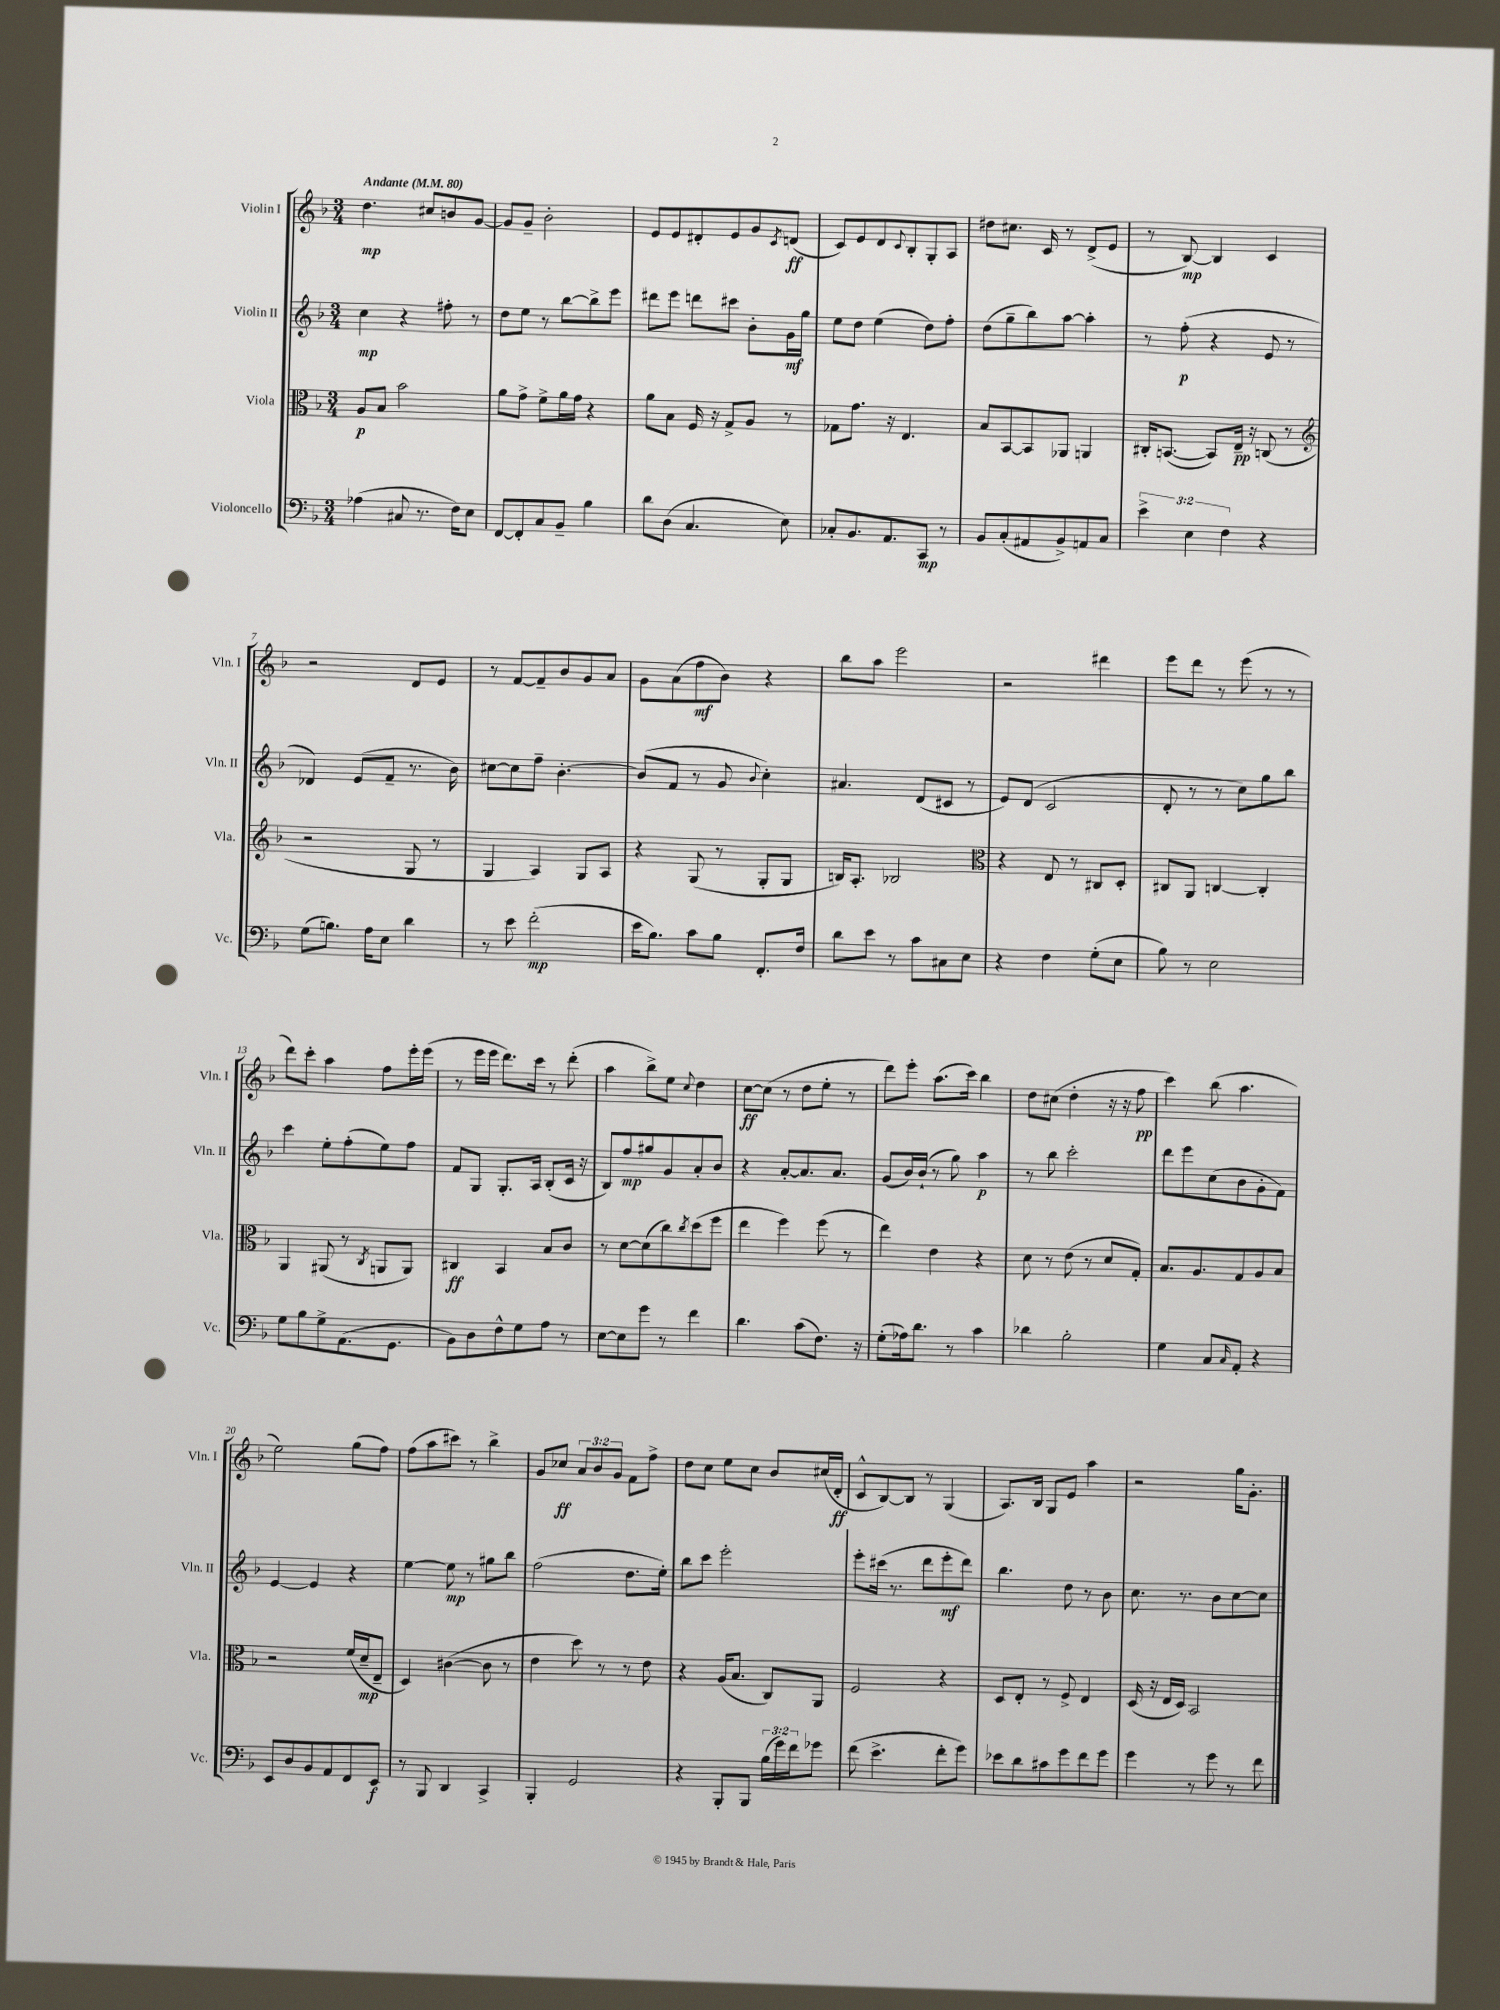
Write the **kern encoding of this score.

**kern	**kern	**kern	**kern
*staff4	*staff3	*staff2	*staff1
*clefF4	*clefC3	*clefG2	*clefG2
*k[b-]	*k[b-]	*k[b-]	*k[b-]
*M3/4	*M3/4	*M3/4	*M3/4
*MM80	*MM80	*MM80	*MM80
(4A-	8A	4cc	4.dd
.	8B-	.	.
8C#	2b-	4r	.
8.r	.	.	8cc#
.	.	8ff#'	8b
16F)	.	.	.
8E	.	8r	[8g
=	=	=	=
[8FF	8a	8dd	8g]
8FF']	8g^	8ee	8g~
8C	8f^	8r	2b-'
8BB-~	16a	[8bb-	.
.	16g	.	.
4B-	4r	8bb-^]	.
.	.	8eee	.
=	=	=	=
8d	8a	8ddd#	8e
(8D	8B-	8eee	8e
4.C	16F	8ddd	8d#'
.	16r	.	.
.	8G^	8ccc#	8e
.	8A	8b-'	8g
.	.	.	8qc
8E)	8r	16g	(8d
.	.	16gg	.
=	=	=	=
8C-'	8G-	8ee	8c)
8.BB-	8.g	8dd	8e
.	.	(4ee	8d
8.AA	16r	.	.
.	.	.	8qqc
.	4.E	.	8B-'
8CC	.	8dd)	8G'
8r	.	8ff'	8A
=	=	=	=
8BB-	8B-	(8dd	8dd#
(8C'	[8BB-	8gg~	8.cc#
8AA#	8BB-]	8bb-)	.
.	.	.	16c
8BB-^)	8AA-	[8aa	8r
8AA	4AA	4aa']	(8d^
8C	.	.	8e
=	=	=	=
6e^	16C#'	8r	8r
.	([8.BB	.	.
.	.	(8ff'	[8B-)
6E	.	.	.
.	8BB])	4r	4B-]
6F	.	.	.
.	16E~	.	.
.	16r	.	.
4r	(8C	8e	4c
.	8r	8r	.
=	=	=	=
*	*clefG2	*	*
(8G	2r	4d-)	2r
8.B)	.	.	.
.	.	(8e	.
16A	.	.	.
8E	.	8f~	.
4d	8G	8.r	8d
.	8r	.	8e
.	.	16b-)	.
=	=	=	=
8r	4G	[8cc#	8r
8e	.	8cc#]	[8f
(2f'	4A)	8ff~	8f~]
.	.	[4.b-'	8b-
.	8G	.	8g
.	8A	.	8a
=	=	=	=
16e	4r	(8b-]	8g
8.B-)	.	.	.
.	.	8f	(8a
8c	(8G	8r	8ff
8B-	8r	8g	8b-)
.	.	8qqb-	.
8.FF'	8G'	4cc')	4r
.	8G	.	.
16F	.	.	.
=	=	=	=
8d	16B)	4.a#	8bb-
.	8.A'	.	.
8e	.	.	8aa
8r	2B-	.	2eee
8c	.	(8d	.
8C#	.	8c#	.
8E	.	8r	.
=	=	=	=
*	*clefC3	*	*
4r	4r	8e)	2r
.	.	(8d	.
4F	8E	2c	.
.	8r	.	.
(8G'	8C#	.	4ddd#
8E	8D'	.	.
=	=	=	=
8B-)	8C#	8d'	8eee
8r	8AA	8r	8ddd
2E	[4C	8r	8r
.	.	8cc)	(8eee
.	4C']	8gg	8r
.	.	8bb-	8r
=	=	=	=
8G	4AA	4ccc	8ddd)
8B-	.	.	8ccc'
8G^	(8AA#	8ee'	4aa
(8.AA	8r	(8ff'	.
.	8qC	.	.
.	8AA	8ee)	8ff
8.GG	.	.	.
.	8AA)	8ff	16eee'
.	.	.	(16eee
=	=	=	=
8BB-)	4C#	8f	8r
8D	.	8G	16eee
.	.	.	16eee
8F^^	4BB-	8.G'	8.ddd)
8G	.	.	.
.	.	16A	16ccc
8A	8B-	(8B-'	8r
8r	8c	16c	(8ddd'
.	.	16r	.
=	=	=	=
[8E	8r	8B-)	4aa
8E]	[8d	8ff	.
8g	(8d]	8gg#	8bb-^)
8r	8cc)	8g	8ee
.	8qcc	.	8qqcc
4f	(8dd	8a'	4dd
.	8ff	8b-	.
=	=	=	=
4.d	4ee	4r	[8cc
.	.	.	(8cc]
.	4ff)	[8a'	8r
(8c	.	8.a]	8dd
8.F)	(8ff	.	8ee'
.	.	8.a	.
.	8r	.	8r
16r	.	.	.
=	=	=	=
(8G'	4ee)	(8g	8ddd)
16A-)	.	16b-)	8eee'
8.d	.	(16b-`	.
.	4e	8r	(8.aa
8r	.	8gg)	.
.	.	.	16ccc)
4c	4r	4aa	4bb-
=	=	=	=
4d-	8d	8r	8dd
.	8r	8bb-	(8cc#
2B-'	(8e	2ccc'	4dd'
.	8r	.	.
.	8d	.	16r
.	.	.	16r
.	8G')	.	8ff
=	=	=	=
4G	8.B-	8ddd	4ccc)
.	.	8eee	.
.	8.A	.	.
8C	.	(8cc	(8bb-
16qqC	.	.	.
8AA'	8G	8b-	4.aa
4r	8A	8g'	.
.	8B-	8f)	.
=	=	=	=
8EE	2r	[4e	2ee)
8D	.	.	.
8BB-	.	4e]	.
8AA	.	.	.
8FF	(16f	4r	(8gg
.	16d~	.	.
8EE	8E~	.	8ff)
=	=	=	=
8r	4D)	[4ee	(8ff
8BBB-	.	.	8aa
4DD	([4c#	8ee]	8ccc#)
.	.	8r	8r
4CC^	8c#]	8gg#	4bb-^
.	8r	8bb-	.
=	=	=	=
4BBB-'	4e	(2ff	8g
.	.	.	8cc-
2GG	8dd)	.	12a
.	.	.	12b-
.	8r	.	.
.	.	.	12g
.	8r	8.dd	8f
.	8e	.	8ff^
.	.	16ee')	.
=	=	=	=
4r	4r	8bb-	8dd
.	.	8ccc	8cc
8BBB-'	(16A	2eee'	8ee
.	8.B-	.	.
8BBB-	.	.	8cc
(24B-	8C)	.	8b-
24g)	.	.	.
24f	.	.	.
8g-	8AA	.	(16cc#
.	.	.	16d'
=	=	=	=
(8f	2F	8eee'	8c^^
4.e^	.	(16ccc#	[8B-)
.	.	8.r	.
.	.	.	8B-]
.	.	8ddd	8r
8f'	4r	8eee'	(4G
8g)	.	8ddd)	.
=	=	=	=
8e-	8D	4.bb-	8.A)
8d	8E'	.	.
.	.	.	16B-
8c#	8r	.	8G
8g	8F^	8dd	8e
8f	4E	8r	4aa
8g	.	8b-	.
=	=	=	=
4g	(16D	8.cc	2r
.	16r	.	.
.	16E	.	.
.	16D)	8.r	.
8r	2BB-	.	.
8g	.	8b-	.
8r	.	[8cc	16gg
.	.	.	8.g'
8f	.	8cc]	.
==	==	==	==
*-	*-	*-	*-
